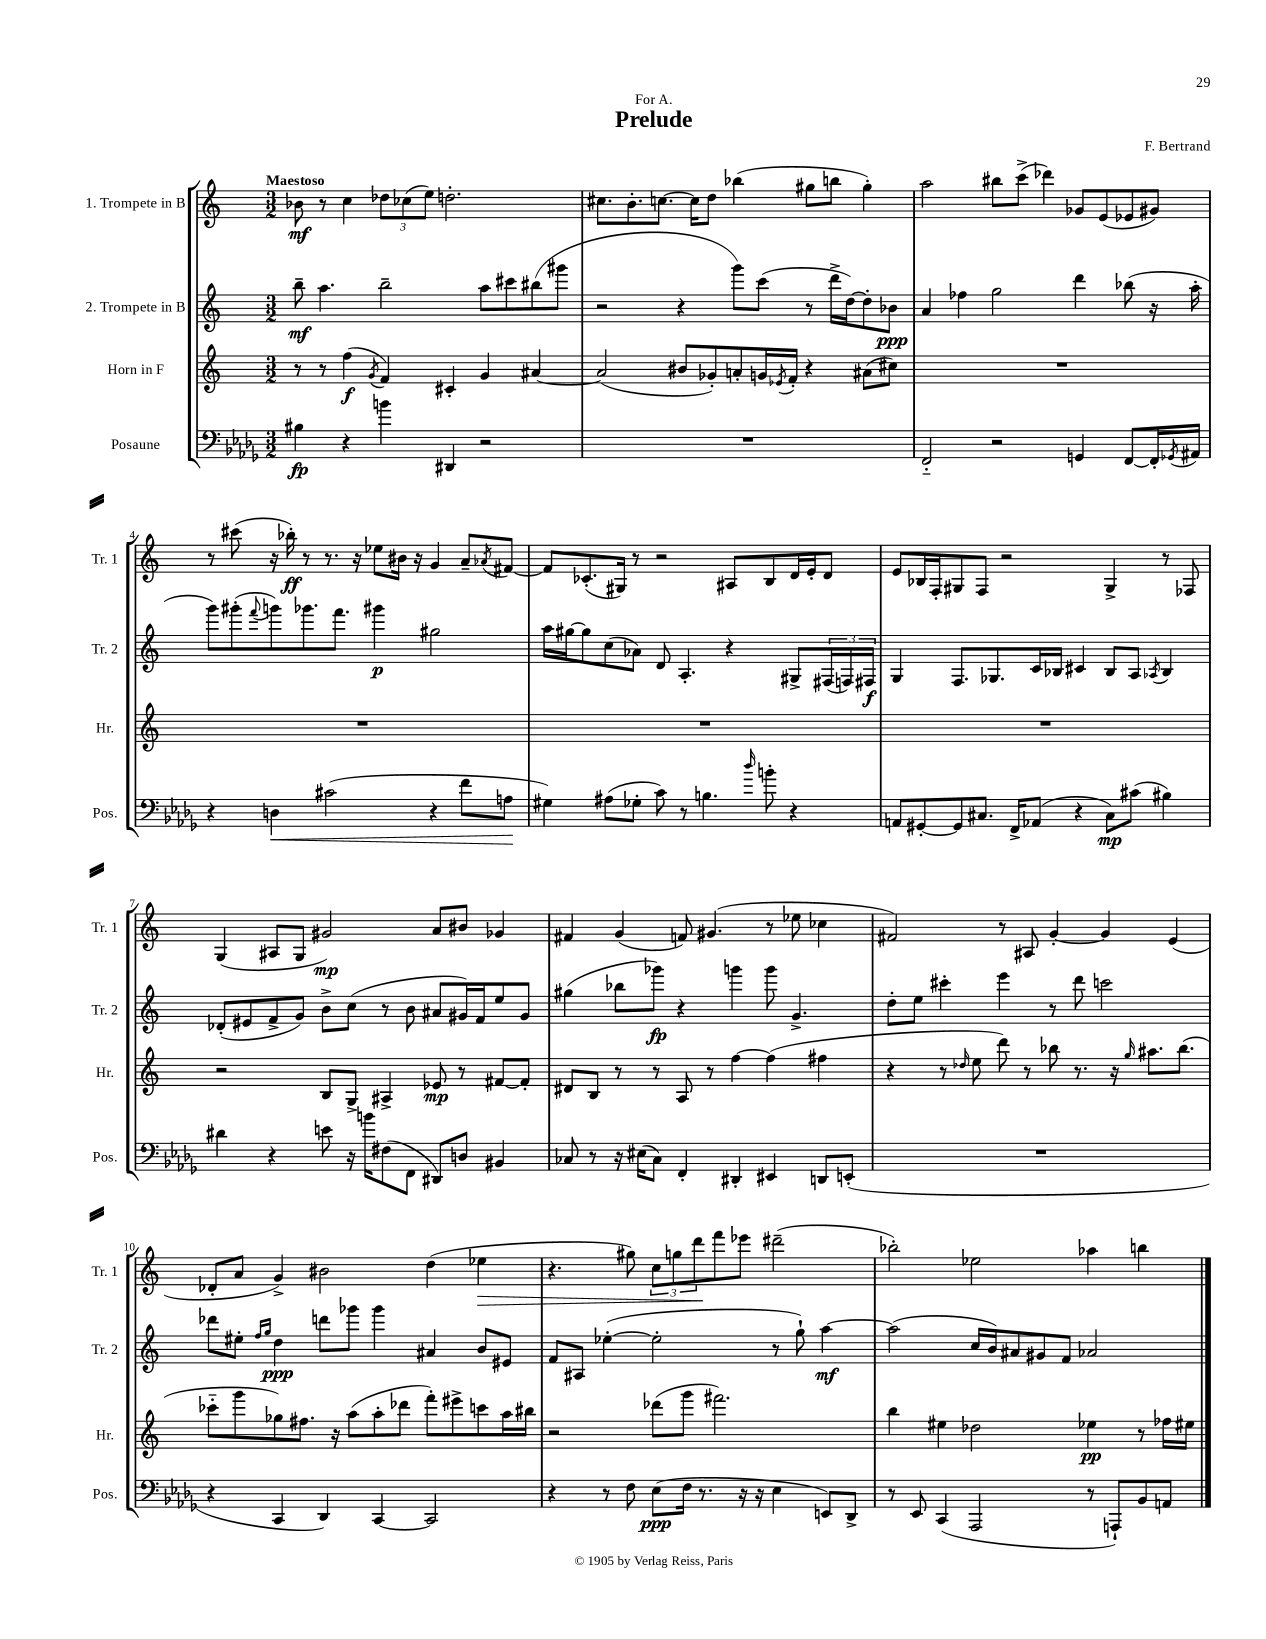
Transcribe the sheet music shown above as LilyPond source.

\header { title = "Prelude" composer = "F. Bertrand" dedication = "For A." }
<<
\new StaffGroup <<
\new Staff = "s0" \with { instrumentName = "1. Trompete in B" shortInstrumentName = "Tr. 1" } {
    \clef treble \key c \major \numericTimeSignature \time 3/2 \tempo "Maestoso"
    bes'8\mf r8 c''4 \tuplet 3/2 { des''8 ces''8( e''8) } d''2.-. |
    cis''8. b'8.-. c''8.~ c''16 d''8 bes''4( gis''8 b''8 gis''4-.) |
    a''2 bis''8 c'''8->( des'''4) ges'8 e'8( ees'8 gis'8) |
    r8 cis'''8( r16 bes''16-.\ff) r8 r8. r16 ees''8 bis'16 r16 g'4 a'8-- \acciaccatura { aes'8 } fis'8~ |
    fis'8 ces'8.-.( gis16) r8 r2 ais8 b8 d'16 e'16-. d'8 |
    e'8 bes16 f16-. gis8 f8 r2 gis4-> r8 fes8 |
    g4( ais8 g8 gis'2\mp) a'8 bis'8 ges'4 |
    fis'4 g'4( f'8) gis'4.( r8 ees''8 ces''4 |
    fis'2) r8 ais8 g'4~-. g'4 e'4( |
    des'8-. a'8 g'4->) bis'2 d''4( ees''4\> |
    r4. gis''8) \tuplet 3/2 { c''8 g''8 d'''8\! } f'''8 ees'''8 dis'''2--( |
    bes''2-.) ees''2 aes''4 b''4 \bar "|." |
}
\new Staff = "s1" \with { instrumentName = "2. Trompete in B" shortInstrumentName = "Tr. 2" } {
    \clef treble \key c \major \numericTimeSignature \time 3/2
    b''8--\mf a''4. b''2-- a''8 cis'''8 bis''8( gis'''8 |
    r2 r4 g'''8) c'''8( r8 d'''16-> d''16~) d''8-. bes'8\ppp |
    a'4 fes''4 g''2 d'''4 bes''8( r16 a''16-. |
    g'''8) gis'''8-.( \appoggiatura { f'''8 } g'''8) ges'''8. f'''8. gis'''4\p gis''2 |
    a''16 gis''16~ gis''8 c''8( aes'8) d'8 a4.-. r4 gis8-> \tuplet 3/2 { fis16( f16) fis16\f } |
    g4 f8. ges8. c'16 bes16 cis'4 bes8 a8 \acciaccatura { aes8 } bes4 |
    des'8-.( eis'8 f'8-> g'8) b'8-> c''8( r8 b'8 ais'8 gis'16) f'16 e''8 gis'8 |
    gis''4( bes''8 ges'''8\fp) r4 g'''4 g'''8 g'4.-> |
    d''8-. e''8 cis'''4-. e'''4 r8 d'''8 c'''2 |
    des'''8 eis''8-. \grace { f''16 g''16 } d''4\ppp d'''8 ges'''8 ges'''4 ais'4 b'8 eis'8 |
    f'8 ais8 ees''4~-.( ees''2-. r8 g''8-!) a''4~\mf |
    a''2( c''16 b'16) ais'8 gis'8 f'8 aes'2 \bar "|." |
}
\new Staff = "s2" \with { instrumentName = "Horn in F" shortInstrumentName = "Hr." } {
    \clef treble \key c \major \numericTimeSignature \time 3/2
    r8 r8 f''4\f( \acciaccatura { g'8 } f'4) cis'4-. g'4 ais'4~ |
    ais'2( bis'8 ges'8-.) a'8-. g'16 \acciaccatura { ees'8 } f'16-. r4 ais'8( cis''8) |
    R1. |
    R1. |
    R1. |
    R1. |
    r2 b8 g8-> ais4-> ees'8\mp r8 fis'8~ fis'8-. |
    dis'8 b8 r8 r8 a8 r8 f''4~ f''4( fis''4 |
    r4 r8 \grace { des''16 } e''8 d'''8) r8 bes''8 r8. r16 \grace { g''16 } ais''8. bes''8.( |
    ces'''8-_ g'''8 ges''8) fis''8. r16 a''8( a''8-. des'''8 f'''8-.) eis'''8-> c'''8 a''16 bis''16 |
    r2 des'''8( g'''8 fis'''2.) |
    b''4 eis''4 des''2 ees''4\pp r8 fes''16 eis''16 \bar "|." |
}
\new Staff = "s3" \with { instrumentName = "Posaune" shortInstrumentName = "Pos." } {
    \clef bass \key des \major \numericTimeSignature \time 3/2
    bis4\fp r4 b'4 dis,4 r2 |
    R1. |
    f,2-_ r2 g,4 f,8~ f,16-. \acciaccatura { ges,8 } ais,16 |
    r4 d4\< cis'2( r4 f'8 a8\! |
    gis4) ais8( ges8-. c'8) r8 b4. \grace { des''16 } b'8-. r4 |
    a,8 gis,8~-. gis,8 cis8. f,16-> aes,8( r4 cis8\mp) cis'8( bis4) |
    dis'4 r4 e'8 r16 b'16 fis8( f,8 dis,8) d8 bis,4 |
    ces8 r8 r16 eis16( ces8) f,4-. dis,4-. eis,4 d,8 e,8-.( |
    R1. |
    r4 c,4 des,4) c,4~ c,2 |
    r4 r8 f8 ees8\ppp( f16 r8. r16 r16 ees4 e,8) des,8-> |
    r8 ees,8 c,4( aes,,2 r8 a,,8-!) bes,8 a,8 \bar "|." |
}
>>
>>
